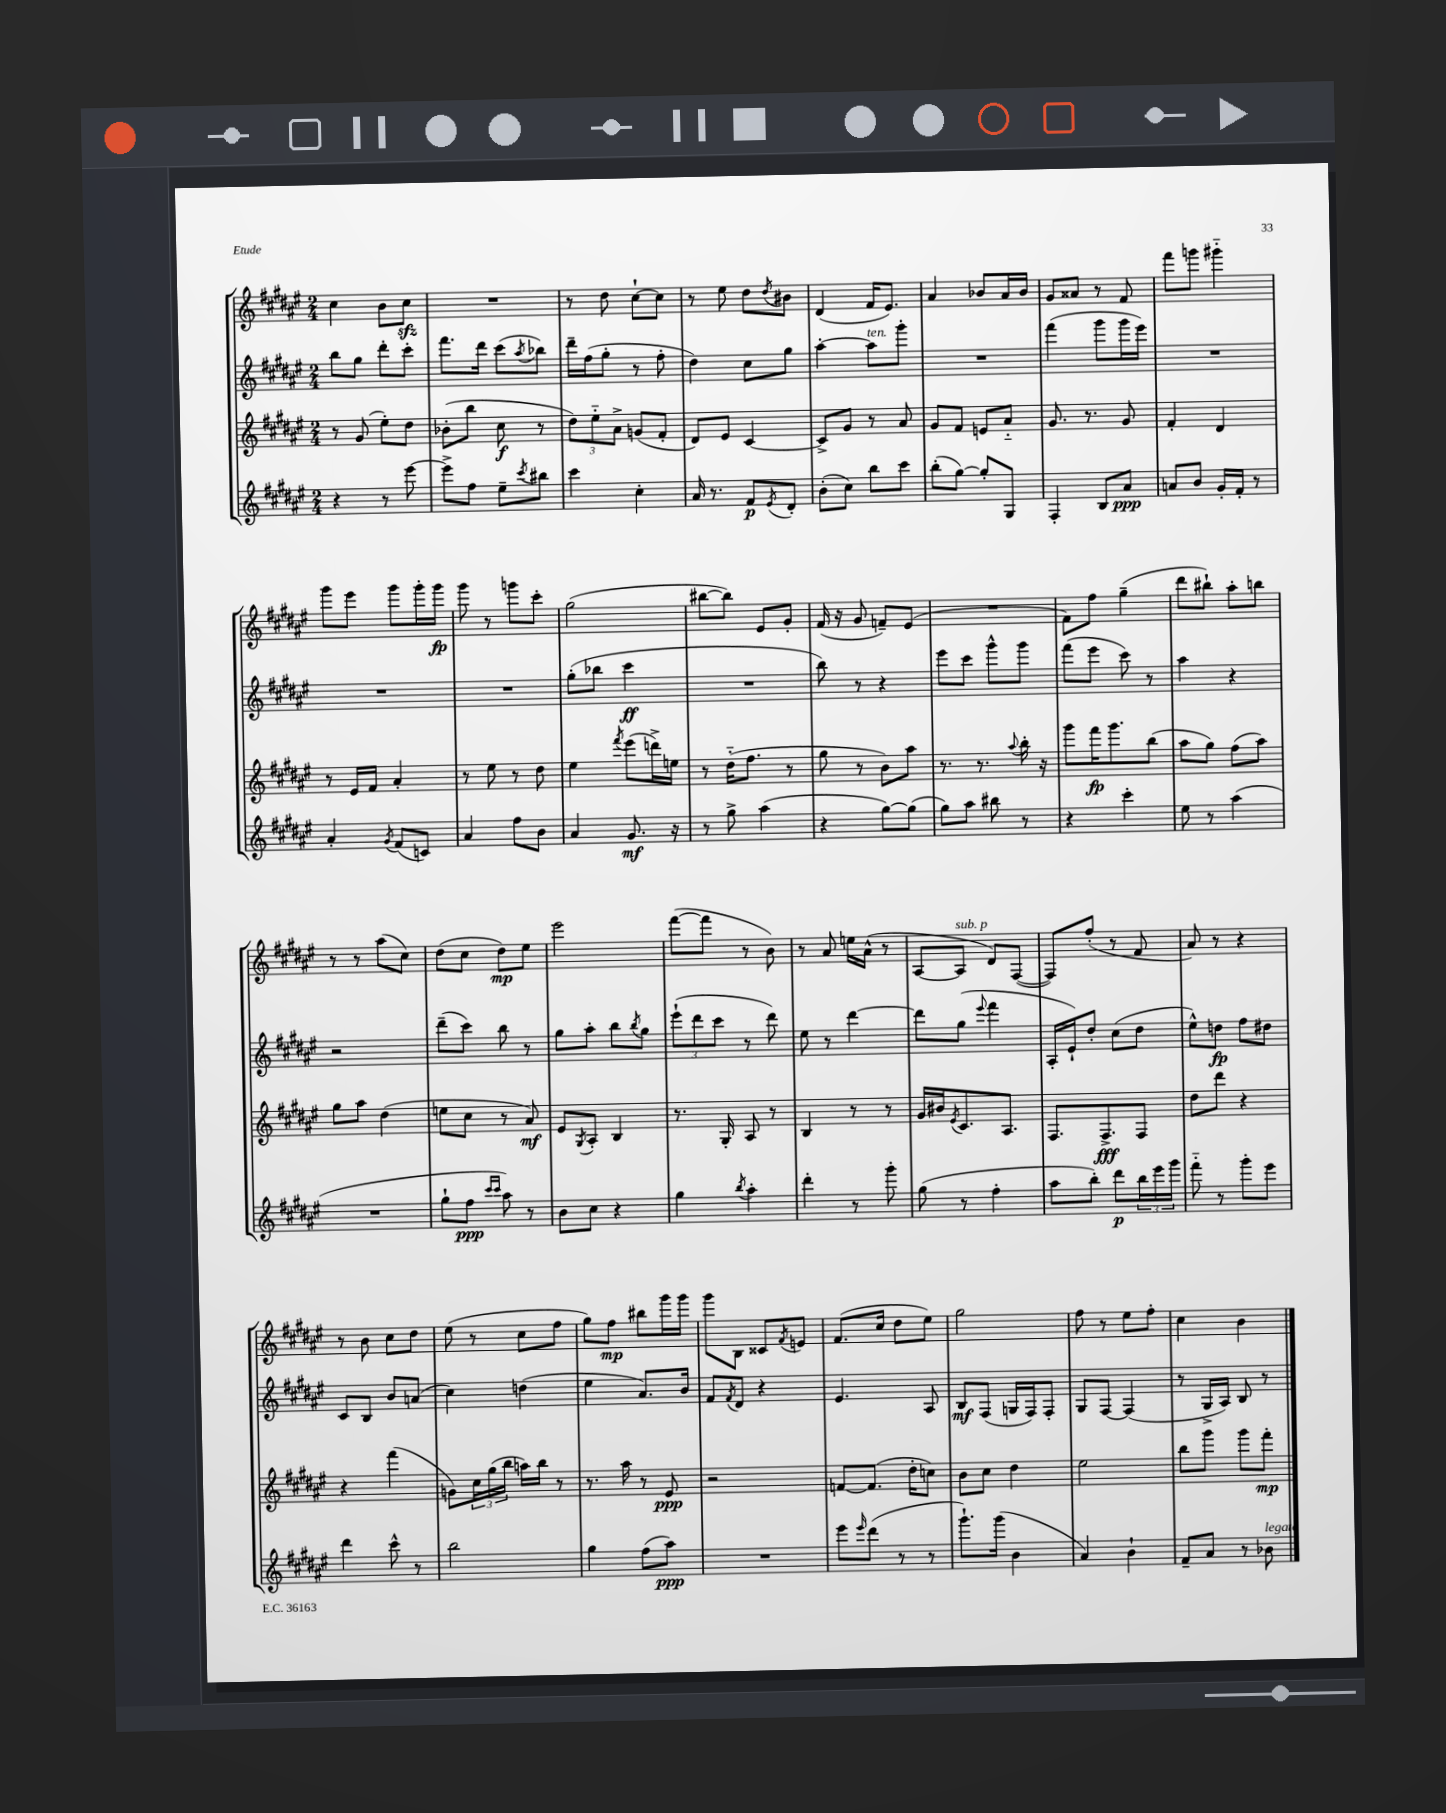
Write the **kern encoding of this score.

**kern	**kern	**kern	**kern
*staff4	*staff3	*staff2	*staff1
*clefG2	*clefG2	*clefG2	*clefG2
*k[f#c#g#d#a#e#]	*k[f#c#g#d#a#e#]	*k[f#c#g#d#a#e#]	*k[f#c#g#d#a#e#]
*M2/4	*M2/4	*M2/4	*M2/4
4r	8r	8bb	4cc#
.	(8g#	8gg#	.
8r	8ee#')	8ddd#'	8b
[8eee#	8dd#	8ccc#'	8cc#
=	=	=	=
8eee#^]	(8b-'	8.fff#	2r
8ff#	8bb	.	.
.	.	16ddd#	.
8ee#~	8cc#	(8ccc#	.
8qccc#	.	8qaa#	.
8bb#	8r	8bb-)	.
=	=	=	=
4ccc#	12dd#)	16ddd#~	8r
.	.	(16ff#	.
.	12ee#'~	.	.
.	.	8gg#'	8dd#
.	12a#^	.	.
4cc#'	(8g	8r	[8cc#`
.	8f#'	8ff#'	8cc#]
=	=	=	=
16a#	8d#)	4dd#)	8r
8.r	.	.	.
.	8e#	.	8ee#
8f#	[4c#	8cc#	8dd#
8qe#	.	.	8qdd#
8d#'	.	8gg#	8b#
=	=	=	=
(8b'	8c#^]	[4aa#'	(4d#
8cc#)	8g#	.	.
8bb	8r	8aa#]	16f#
.	.	.	8.e#)
8ccc#	8a#	8ggg#'	.
=	=	=	=
(8bb'	8g#	2r	4a#
[8gg#)	8f#	.	.
8gg#']	8e	.	8b-
8G#	8a#'~	.	16a#
.	.	.	16b-
=	=	=	=
4F#'	8.g#	(4fff#	8g#
.	.	.	8a##
.	8.r	.	.
8B	.	8ggg#	8r
8a#	8g#	16ggg#	8f#
.	.	16eee#)	.
=	=	=	=
8a	4f#'	2r	8fff#
8b	.	.	8ggg
16g#'	4d#	.	4ggg#'~
16f#'	.	.	.
8r	.	.	.
=	=	=	=
4a#'	8r	2r	8ggg#
.	16e#	.	8eee#
.	16f#	.	.
8qg#	.	.	.
(8f#	4a#'	.	8ggg#
8c)	.	.	16ggg#'
.	.	.	16ggg#
=	=	=	=
4a#	8r	2r	8ggg#
.	8ee#	.	8r
8ff#	8r	.	8ggg
8b	8dd#	.	8ccc#'
=	=	=	=
4a#	4ee#	(8gg#'	(2gg#
.	.	8bb-	.
.	8qfff#	.	.
8.g#	(8eee#	4ccc#	.
.	16ddd^)	.	.
16r	16ee	.	.
=	=	=	=
8r	8r	2r	[8bb#
8gg#^	(16dd#'~	.	8bb#])
.	8.ff#	.	.
(4aa#	.	.	8e#
.	8r	.	8g#'
=	=	=	=
4r	8gg#	8bb)	(16f#
.	.	.	16r
.	8r	8r	8g#
[8gg#)	8b)	4r	8f~)
(8gg#]	8aa#	.	(8e#
=	=	=	=
8gg#)	8.r	8eee#	2r
8aa#	.	8ccc#	.
.	8.r	.	.
8bb#	.	8ggg#^^	.
.	8qqaa#	.	.
8r	16bb'	8ggg#	.
.	16r	.	.
=	=	=	=
4r	8ggg#	(8fff#	8f#)
.	16fff#	8eee#	8ff#
.	8.ggg#	.	.
4ccc#'	.	8ccc#)	(4gg#~
.	(8bb	8r	.
=	=	=	=
8ee#	8aa#	4aa#	8ddd#
8r	8gg#)	.	8bb#`)
(4aa#	(8ff#	4r	8aa#'
.	8aa#)	.	8bb
=	=	=	=
2r	8gg#	2r	8r
.	8aa#	.	8r
.	(4dd#	.	(8aa#
.	.	.	8cc#)
=	=	=	=
8gg#`	8ee	(8ddd#~	(8dd#
8ff#	8cc#	8ccc#)	8cc#
16qqccc#	.	.	.
16qqccc#	.	.	.
8aa#)	8r	8bb	8dd#)
8r	8a#)	8r	8ee#
=	=	=	=
8b	8e#	8gg#	2eee#
.	8qG#	.	.
8cc#	8A#'	8aa#'	.
4r	4B	8bb	.
.	.	8qbb	.
.	.	8gg#	.
=	=	=	=
4gg#	8.r	(12eee#`	([8fff#
.	.	12ddd#	.
.	.	.	8fff#]
.	.	12ccc#	.
.	16G#'	.	.
8qbb	.	.	.
4aa#'	8A#	8r	8r
.	8r	8ddd#)	8b)
=	=	=	=
4ddd#'	4B	8ee#	8r
.	.	8r	8a#
8r	8r	[4ddd#	16ee
.	.	.	(16a#^^
8ggg#'	8r	.	8r
=	=	=	=
(8gg#	16g#	8ddd#]	[8A#
.	16b#	.	.
.	8qe#	.	.
8r	8.c#	(8gg#	8A#]
.	.	8qqeee#	.
4ff#'	.	4fff#	8d#)
.	8.A#	.	.
.	.	.	([8F#
=	=	=	=
8aa#	8.F#	16A#'	8F#])
.	.	16e#`)	.
8bb')	.	8dd#'	(8ff#'
.	8.F#^	.	.
8ddd#	.	(8cc#	8r
24bb	8F#	8dd#	8f#
24eee#	.	.	.
24ggg#	.	.	.
=	=	=	=
8fff#'~	8dd#	8ee#^^)	8a#)
8r	8ddd#	8dd	8r
8ggg#'	4r	8ff#	4r
8eee#	.	8dd#	.
=	=	=	=
4ddd#	4r	8c#	8r
.	.	8B	8b
8ccc#^^	(4fff#	8b	8cc#
8r	.	(8a	8dd#
=	=	=	=
2bb	8g)	4cc#)	(8ee#
.	24cc#	.	8r
.	(24gg#	.	.
.	24bb	.	.
.	16aa)	(4dd	8cc#
.	16bb	.	.
.	8r	.	8ff#
=	=	=	=
4gg#	8.r	4ee#	8gg#)
.	.	.	8ff#
.	16aa#	.	.
(8ff#	8r	8.a#)	8bb#
8aa#)	8e#	.	16ggg#
.	.	16b	16ggg#
=	=	=	=
2r	2r	8f#	8ggg#
.	.	8qf#	.
.	.	8d#	8B
.	.	4r	8c##
.	.	.	8qf#
.	.	.	8e
=	=	=	=
8eee#	[8f	4.e#	(8.f#
16qqeee#	.	.	.
(8ddd#	(8.f]	.	.
.	.	.	16cc#
8r	.	.	8dd#
.	16dd#'	.	.
8r	8cc)	8A#	8ee#)
=	=	=	=
8.ggg#`)	8b	8B	2gg#
.	8cc#	(8F#	.
(16ggg#	.	.	.
4b	4dd#	16G	.
.	.	16F#)	.
.	.	8F#'	.
=	=	=	=
4a#)	2ee#	8G#	8ff#
.	.	[8F#	8r
4b`	.	(4F#]	8ee#
.	.	.	8ff#'
=	=	=	=
8f#~	8bb	8r	4cc#
8a#	8ggg#	16G#^	.
.	.	16A#)	.
8r	8ggg#	8B	4b
8b-	8fff#'	8r	.
==	==	==	==
*-	*-	*-	*-
